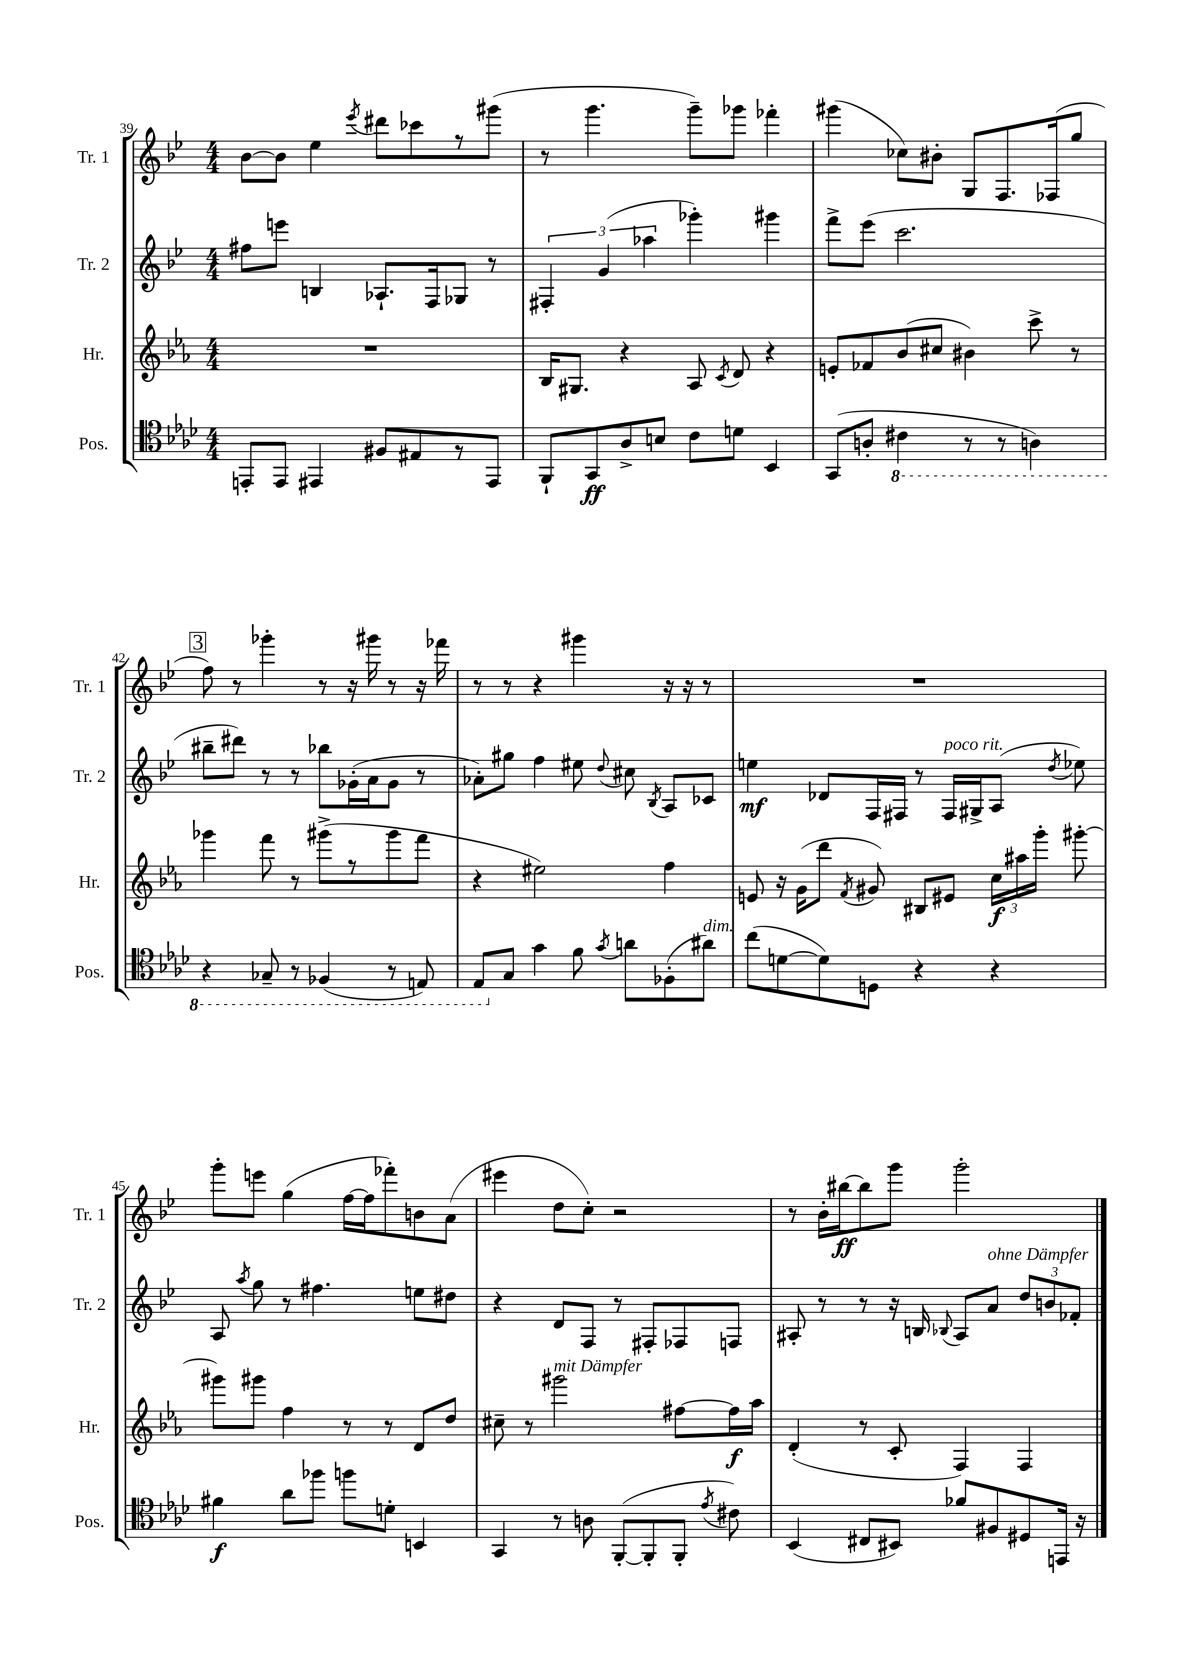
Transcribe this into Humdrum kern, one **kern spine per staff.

**kern	**dynam	**kern	**dynam	**kern	**dynam	**kern	**dynam
*part4	*part4	*part3	*part3	*part2	*part2	*part1	*part1
*staff4	*staff4	*staff3	*staff3	*staff2	*staff2	*staff1	*staff1
*I"Pos.	*	*I"Hr.	*	*I"Tr. 2	*	*I"Tr. 1	*
*I'Pos.	*	*I'Hr.	*	*I'Tr. 2	*	*I'Tr. 1	*
*clefC4	*	*clefG2	*	*clefG2	*	*clefG2	*
*k[b-e-a-d-]	*	*k[b-e-a-]	*	*k[b-e-]	*	*k[b-e-]	*
*M4/4	*	*M4/4	*	*M4/4	*	*M4/4	*
=39	=39	=39	=39	=39	=39	=39	=39
8EEn'/L	.	1r	.	8ff#X\L	.	[8b-\L	.
8EE/J	.	.	.	8eeen\J	.	8b-\J]	.
4EE#X/	.	.	.	4Bn/	.	4ee-\	.
.	.	.	.	.	.	8qeee-/	.
8F#X/L	.	.	.	8.A-X`/L	.	8ddd#X\L	.
8E#X/	.	.	.	.	.	8ccc-X\	.
.	.	.	.	16F/k	.	.	.
8r	.	.	.	8G-X/J	.	8r	.
8EE#/J	.	.	.	8r	.	(8ggg#X\J	.
=40	=40	=40	=40	=40	=40	=40	=40
8FF`/L	.	16B-/KL	.	6F#X'/	.	8r	.
.	.	8.G#X/J	.	.	.	.	.
8GG/	ff	.	.	.	.	4.ggg\	.
.	.	.	.	(6g/	.	.	.
8A-^/	.	4r	.	.	.	.	.
.	.	.	.	6aa-X\	.	.	.
8Bn/J	.	.	.	.	.	.	.
8c\L	.	8A-/	.	4ggg-X'\)	.	8ggg~\L)	.
.	.	8qc/	.	.	.	.	.
8dn\J	.	8d/	.	.	.	8ggg-X\J	.
4BB-/	.	4r	.	4ggg#X\	.	4fff-X'\	.
=41	=41	=41	=41	=41	=41	=41	=41
(8GG/L	.	8en'/L	.	8fff^\L	.	(4ggg#X\	.
8An'/J	.	8f-X/	.	(8eee-\J	.	.	.
*8ba	*	*	*	*	*	*	*
4C#X\	.	(8b-/	.	2.ccc\	.	8cc-X\L)	.
.	.	8cc#X/J	.	.	.	8b#X'\J	.
8r	.	4b#X\)	.	.	.	8G/L	.
8r	.	.	.	.	.	8.F/	.
4AAn\)	.	8ccc^\	.	.	.	.	.
.	.	.	.	.	.	(16F-X/k	.
.	.	8r	.	.	.	8gg/J	.
!!LO:LB:g=z
!!LO:REH:place=s1:t=3
=42	=42	=42	=42	=42	=42	=42	=42
4r	.	4ggg-X\	.	8bb#X~\L	.	8ff\)	.
.	.	.	.	8ddd#X\J)	.	8r	.
8GG-X~/	.	8fff\	.	8r	.	4ggg-X'\	.
8r	.	8r	.	8r	.	.	.
(4FF-X/	.	(8ggg#X^\L	.	8bb-X\L	.	8r	.
.	.	8r	.	(16g-X'\L	.	16r	.
.	.	.	.	16a\J	.	16ggg#X\	.
8r	.	8ggg#\	.	8g-\J	.	8r	.
8EEn/)	.	8fff\J	.	8r	.	16r	.
.	.	.	.	.	.	16fff-X\	.
=43	=43	=43	=43	=43	=43	=43	=43
8EE-/L	.	4r	.	8a-X'\L)	.	8r	.
*X8ba	*	*	*	*	*	*	*
8G/J	.	.	.	8gg#X\J	.	8r	.
4g\	.	2ee#X\)	.	4ff\	.	4r	.
8f\	.	.	.	8ee#X\	.	4ggg#X\	.
8qg/	.	.	.	8qqdd/	.	.	.
8an\L	.	.	.	8cc#X\	.	.	.
.	.	.	.	8qB-/	.	.	.
(8F-X'\	.	4ff\	.	8A/L	.	16r	.
.	.	.	.	.	.	16r	.
!LO:TX:a:i:t=dim.	!	!	!	!	!	!	!
8a#X\J)	.	.	.	8c-X/J	.	8r	.
=44	=44	=44	=44	=44	=44	=44	=44
(8cc\L	.	8en/	.	4een\	mf	1r	.
[8dn\	.	16r	.	.	.	.	.
.	.	(16g\KL	.	.	.	.	.
8d\])	.	8ddd\J	.	8d-X/L	.	.	.
.	.	8qf/	.	.	.	.	.
8Dn\J	.	8g#X/)	.	16F/L	.	.	.
.	.	.	.	16F#X/JJ	.	.	.
4r	.	8B#X/L	.	8r	.	.	.
!	!	!	!	!LO:TX:a:i:t=poco rit.	!	!	!
.	.	8e#X/J	.	16F#/LL	.	.	.
.	.	.	.	16G#X^/J	.	.	.
4r	.	24cc\LL	f	(8A/J	.	.	.
.	.	24aa#X\	.	.	.	.	.
.	.	24ggg'\JJ	.	.	.	.	.
.	.	.	.	8qdd/	.	.	.
.	.	[8ggg#X'\	.	8ee-X\)	.	.	.
!!LO:LB:g=z
=45	=45	=45	=45	=45	=45	=45	=45
4f#X\	f	8ggg#X\L]	.	8A/	.	8ggg'\L	.
.	.	.	.	8qaa/	.	.	.
.	.	8ggg#X\J	.	8gg\	.	8eeen\J	.
8a-\L	.	4ff\	.	8r	.	(4gg\	.
8ff-X\J	.	.	.	4.ff#X\	.	.	.
8ffn\L	.	8r	.	.	.	[16ff\LL	.
.	.	.	.	.	.	16ff\J]	.
8dn'\J	.	8r	.	.	.	8fff-X'\)	.
4BBn/	.	8d/L	.	8een\L	.	8bn\	.
.	.	8dd/J	.	8dd#X\J	.	(8a\J	.
=46	=46	=46	=46	=46	=46	=46	=46
4GG/	.	8cc#X~\	.	4r	.	4eee#X\	.
.	.	8r	.	.	.	.	.
!	!	!LO:TX:a:i:t=mit Dämpfer	!	!	!	!	!
8r	.	2ggg#X\	.	8d/L	.	8dd\L	.
8An\	.	.	.	8F/J	.	8cc'\J)	.
([8FF'/L	.	.	.	8r	.	2r	.
8FF'/]	.	.	.	8F#X'/L	.	.	.
8FF'/J	.	[8ff#X\L	.	8F-X/	.	.	.
8qe-/	.	.	.	.	.	.	.
8c#X\)	.	16ff#\L]	f	8Fn/J	.	.	.
.	.	16aa-\JJ	.	.	.	.	.
=47	=47	=47	=47	=47	=47	=47	=47
(4BB-/	.	(4d'/	.	8A#X'/	.	8r	.
.	.	.	.	8r	.	16b-'\LL	.
.	.	.	.	.	.	[16bb#X\J	ff
8C#X/L	.	8r	.	8r	.	8bb#\]	.
8BB#X/J)	.	8c'/	.	16r	.	8ggg\J	.
.	.	.	.	16Bn/	.	.	.
.	.	.	.	8qqB-X/	.	.	.
8f-X/L	.	4F/)	.	8A#/L	.	2ggg'\	.
!	!	!	!	!LO:TX:a:i:t=ohne Dämpfer	!	!	!
8F#X/	.	.	.	8a/J	.	.	.
8D#X/	.	4F/	.	12dd/L	.	.	.
.	.	.	.	12bn/	.	.	.
16EEn/Jk	.	.	.	.	.	.	.
.	.	.	.	12f-X'/J	.	.	.
16r	.	.	.	.	.	.	.
==	==	==	==	==	==	==	==
*-	*-	*-	*-	*-	*-	*-	*-
